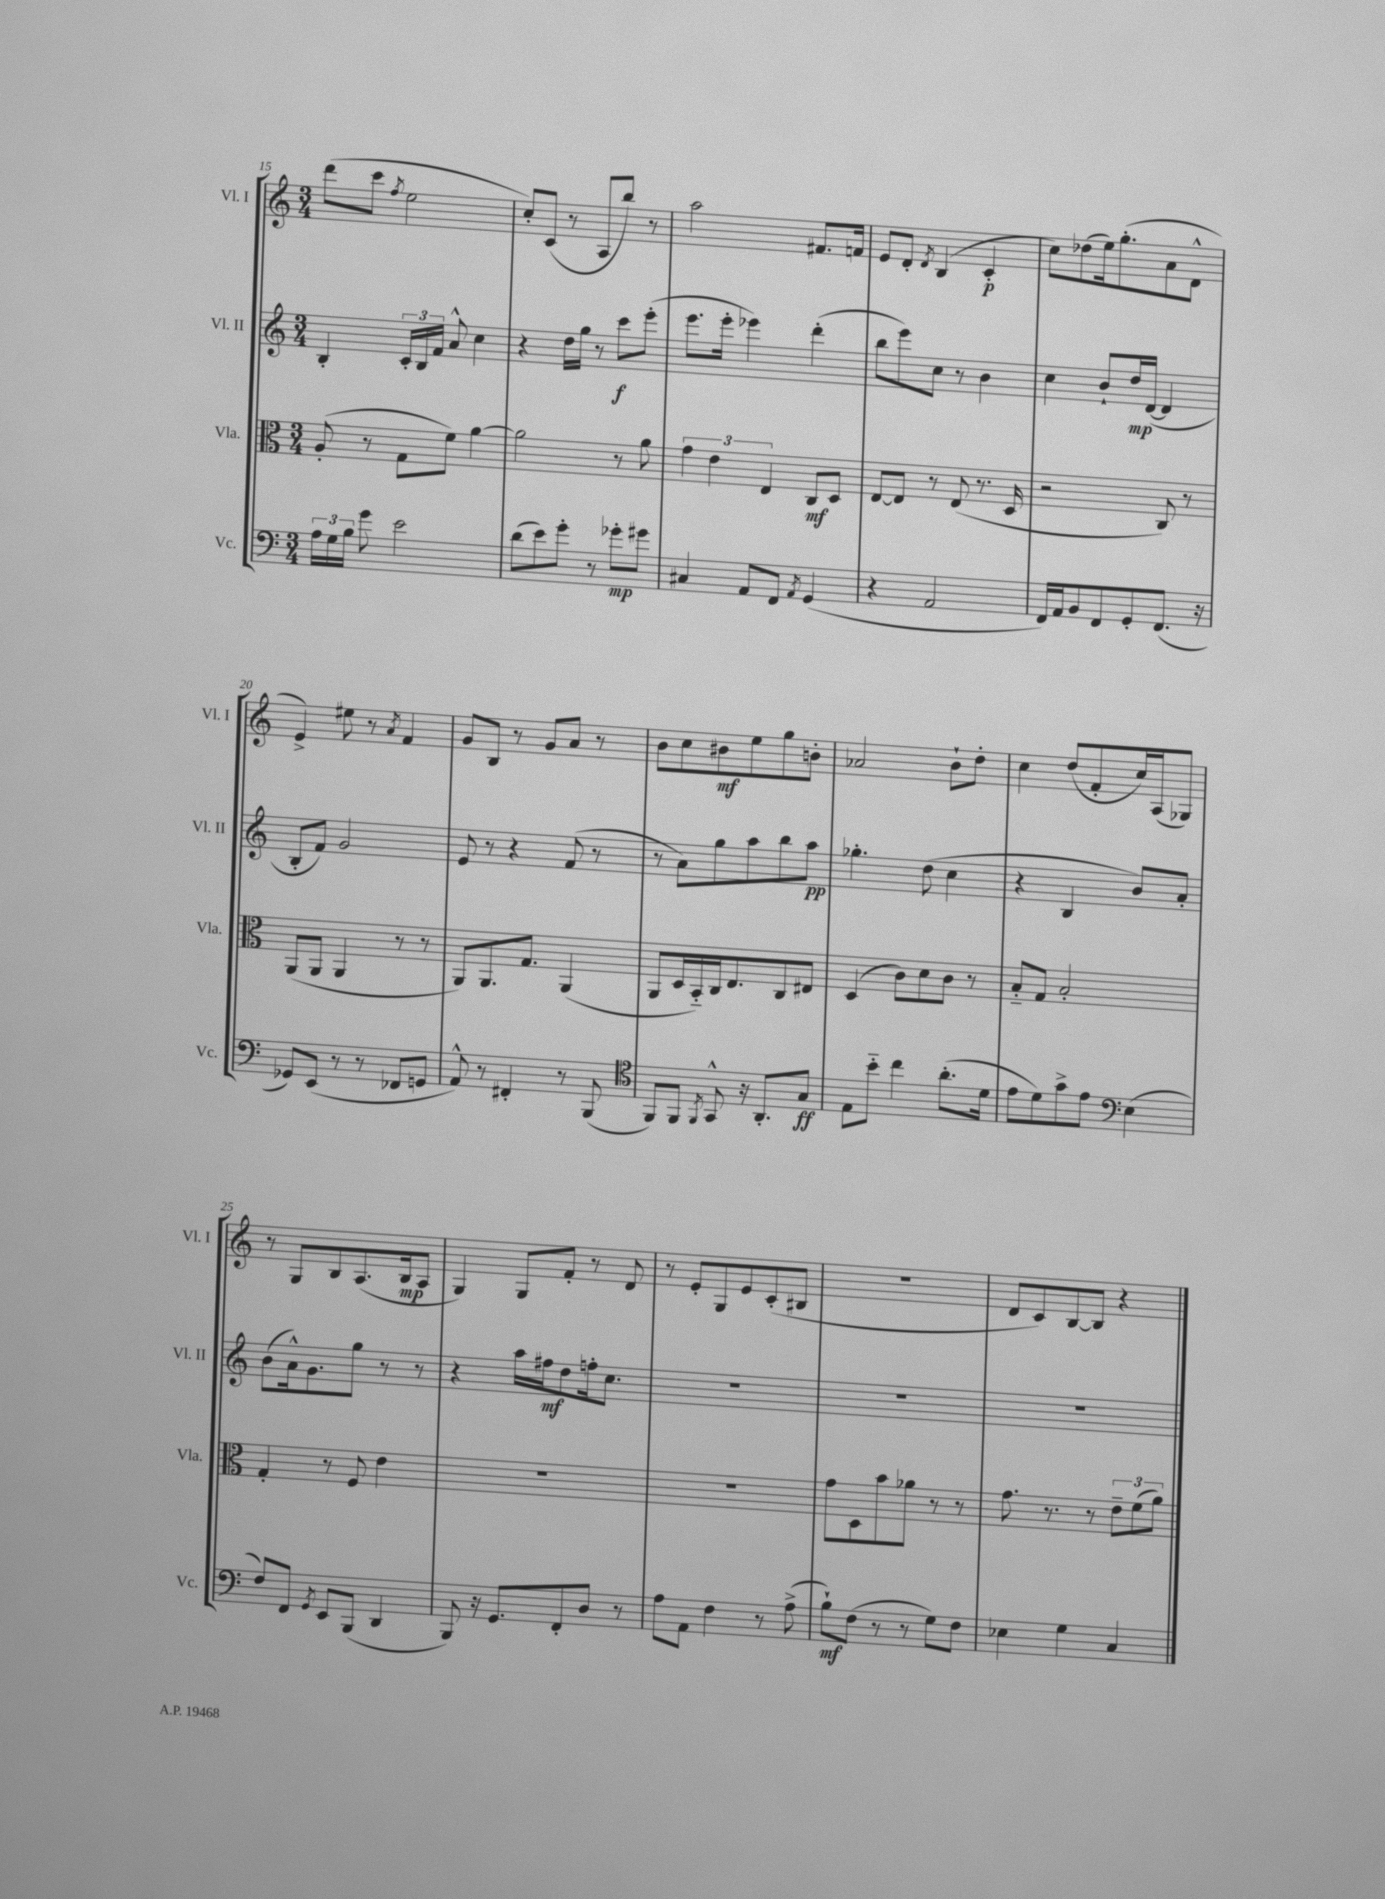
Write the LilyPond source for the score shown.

<<
\new StaffGroup <<
\new Staff = "s0" \with { instrumentName = "Vl. I" shortInstrumentName = "Vl. I" } {
    \clef treble \key c \major \numericTimeSignature \time 3/4
    \autoBeamOff d'''8[( c'''8] \acciaccatura { f''8 } e''2 |
    c''8[-.) c'8]( r8 a8[ b''8]) r8 |
    a''2 fis'8.[ f'16] |
    e'8[ d'8]-. \acciaccatura { d'8 } b4( c'4-.\p |
    c''8[) des''8( e''16) g''8.-.( a'8 d'8]-^ |
    e'4->) eis''8 r8 \acciaccatura { a'8 } f'4 |
    g'8[ b8] r8 g'8[ a'8] r8 |
    b'8[ c''8 bis'8\mf e''8 g''8 b'8]-. |
    aes'2 b'8[-! d''8]-. |
    c''4 d''8[( f'8-. c''16) a16( ges8]) |
    r8 g8[ b8 a8.( b16\mp a8] |
    g4) g8[ f'8]-. r8 d'8 |
    r8 e'8[-. g8 e'8 c'8-.( bis8] |
    R2. |
    d'8[ c'8) b8~ b8] r4 \bar "|." |
}
\new Staff = "s1" \with { instrumentName = "Vl. II" shortInstrumentName = "Vl. II" } {
    \clef treble \key c \major \numericTimeSignature \time 3/4
    \autoBeamOff b4-. \tuplet 3/2 { c'16[-. b16 f'16] } a'8-^ c''4 |
    r4 d''16[ g''16] r8 c'''8[\f e'''8]-.( |
    e'''8.[ e'''16]-. ees'''4) d'''4-.( |
    b''8[ e'''8) c''8] r8 b'4 |
    c''4 b'8[-! d''16\mp d'16]~( d'4 |
    b8[-. f'8]) g'2 |
    e'8 r8 r4 f'8( r8 |
    r8 a'8[) g''8 a''8 b''8 a''8]\pp |
    ges''4.-. d''8( c''4 |
    r4 b4 b'8[) a'8]-. |
    b'8[( a'16-^) g'8. g''8] r8 r8 |
    r4 a''16[ fis''16\mf d''8 f''16-. c''8.] |
    R2. |
    R2. |
    R2. \bar "|." |
}
\new Staff = "s2" \with { instrumentName = "Vla." shortInstrumentName = "Vla." } {
    \clef alto \key c \major \numericTimeSignature \time 3/4
    \autoBeamOff a8-.( r8 g8[ f'8]) a'4~ |
    a'2 r8 a'8 |
    \tuplet 3/2 { g'4 e'4 e4 } c8[\mf d8] |
    e8[~ e8] r8 e8( r8. d16 |
    r2 c8) r8 |
    a,8[( a,8] a,4 r8 r8 |
    a,8[) a,8. g8.] a,4( |
    a,8[ d16 b,16-_) c16 e8. c8 eis8] |
    d4( c'8[) d'8 c'8] r8 |
    b8[-_ g8] b2-. |
    g4-. r8 f8 e'4 |
    R2. |
    R2. |
    g'8[ d8 b'8 aes'8] r8 r8 |
    g'8. r8. r8 \tuplet 3/2 { e'8[-- f'8( a'8]) } \bar "|." |
}
\new Staff = "s3" \with { instrumentName = "Vc." shortInstrumentName = "Vc." } {
    \clef bass \key c \major \numericTimeSignature \time 3/4
    \autoBeamOff \tuplet 3/2 { a16[ g16 b16] } g'8 e'2 |
    d'8[( e'8) g'8]-. r8 ges'8[-.\mp gis'8] |
    cis4 a,8[ f,8] \acciaccatura { a,8 } g,4( |
    r4 a,2 |
    f,16[) a,16 b,8 f,8 g,8-. f,8.]( r16 |
    ges,8[) e,8]( r8 r8 fes,8[ g,8] |
    a,8-^) r8 fis,4-. r8 b,,8( |
    \clef tenor f,8[) f,8] \acciaccatura { f,8 } g,8-^ r16 a,8.[-. g8]\ff |
    e8[ b'8]-_ c''4 a'8.[-.( d'16] |
    e'8[ d'8) g'8-> e'8] \clef bass e4( |
    f8[) f,8] \acciaccatura { g,8 } e,8[ b,,8]( d,4 |
    b,,8) r16 g,8.[ f,8-. d8] r8 |
    a8[ a,8] f4 r8 a8->( |
    b8[-!\mf) f8]( r8 r8 g8[) f8] |
    ees4 g4 c4 \bar "|." |
}
>>
>>
\layout { \context { \Score currentBarNumber = #15 } }
